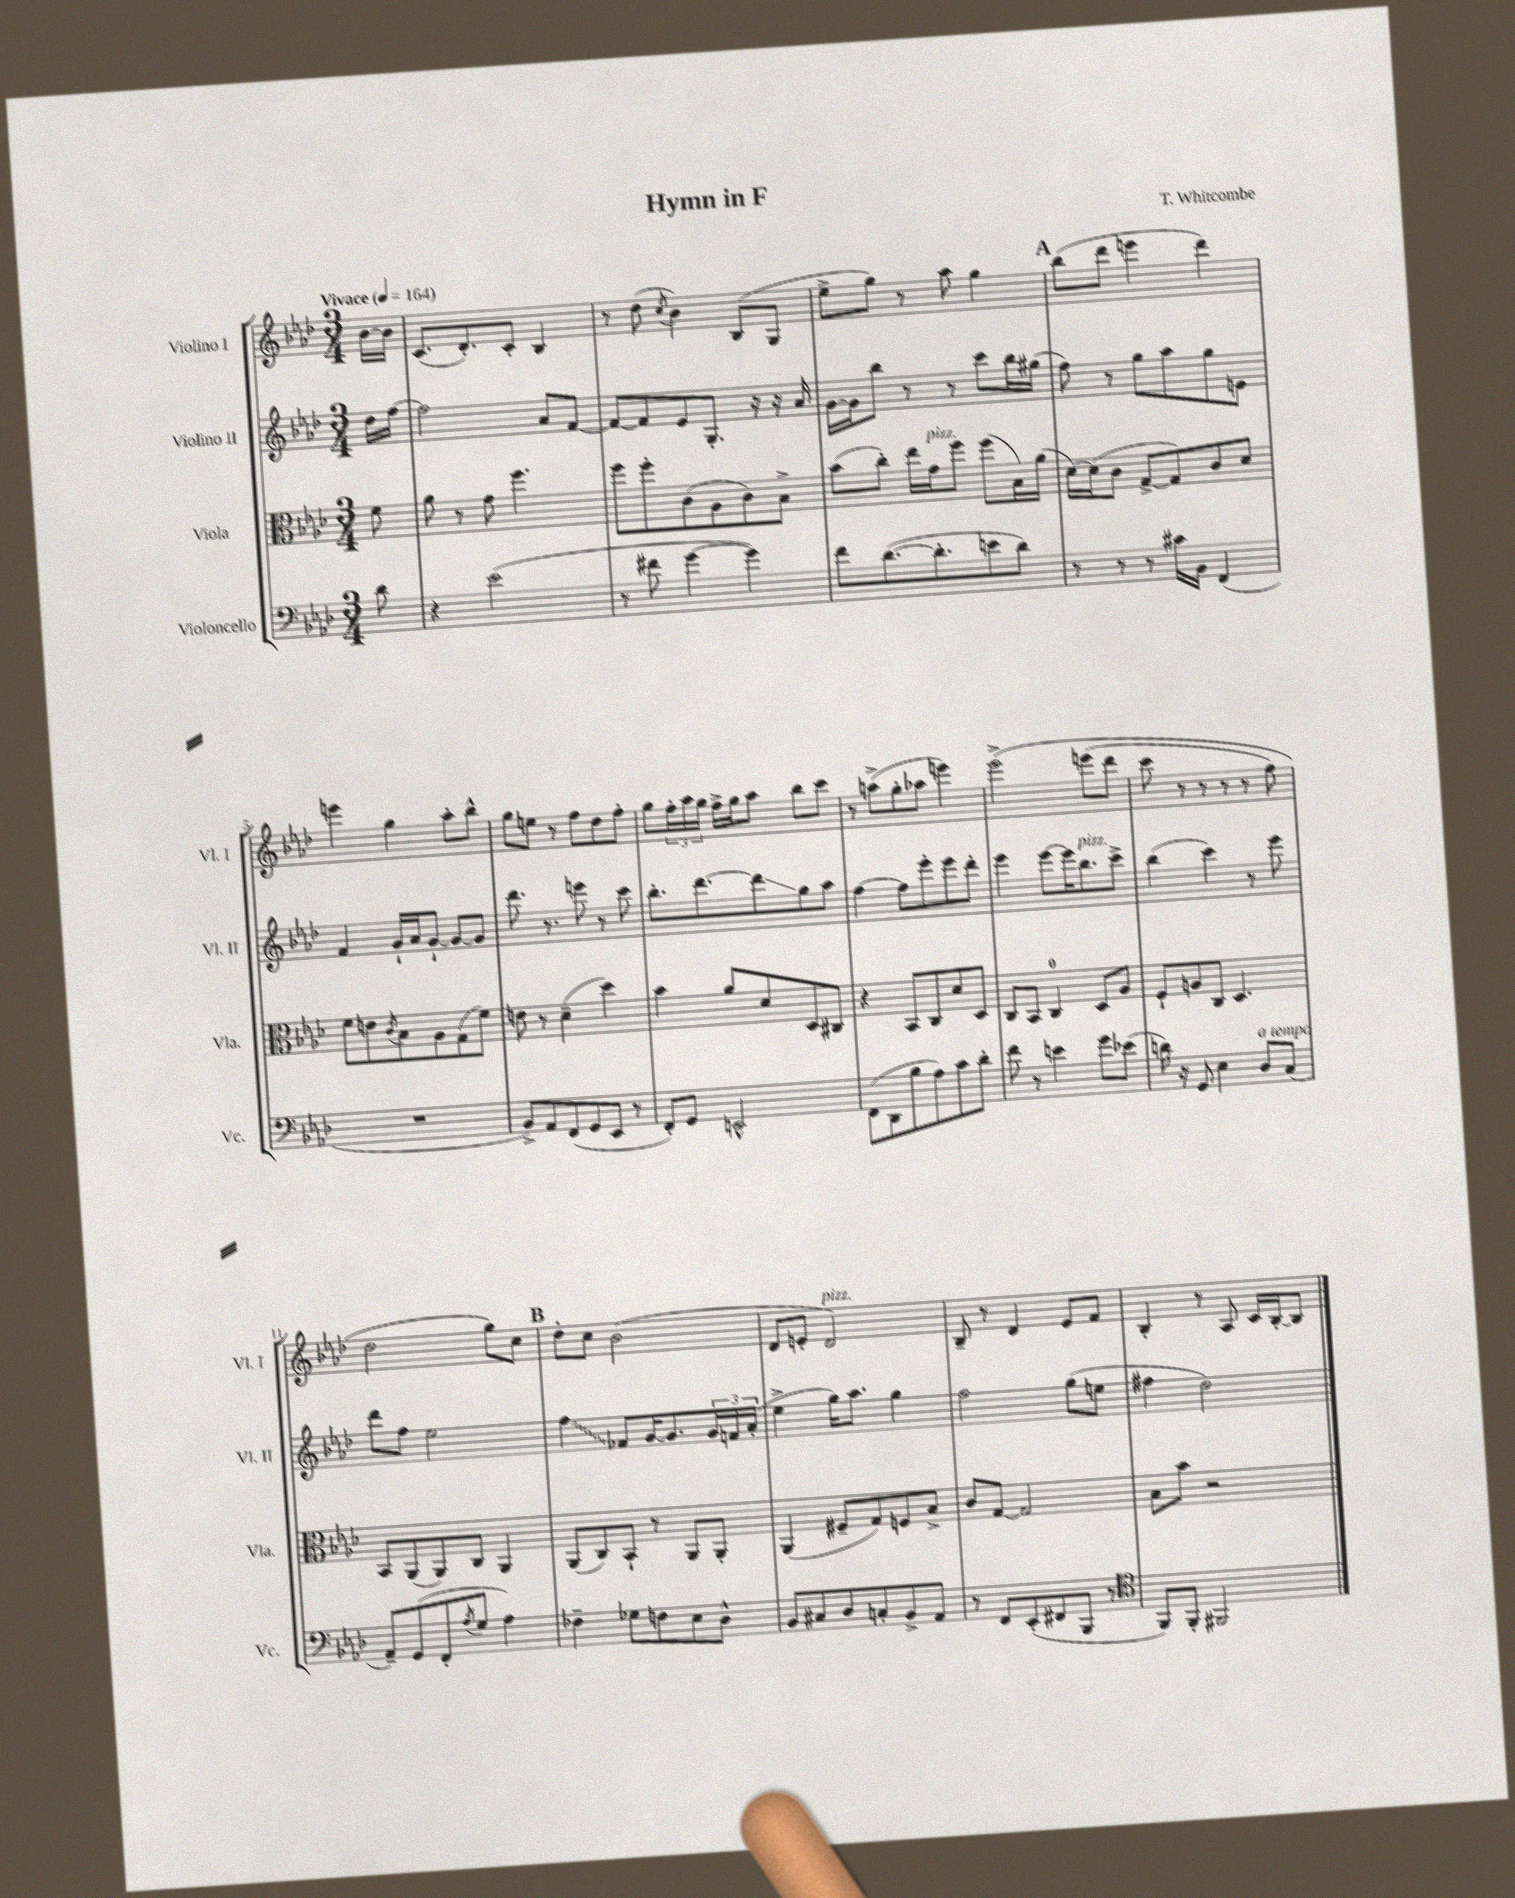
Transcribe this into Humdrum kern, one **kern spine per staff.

**kern	**kern	**kern	**kern
*staff4	*staff3	*staff2	*staff1
*clefF4	*clefC3	*clefG2	*clefG2
*k[b-e-a-d-]	*k[b-e-a-d-]	*k[b-e-a-d-]	*k[b-e-a-d-]
*M3/4	*M3/4	*M3/4	*M3/4
*MM164	*MM164	*MM164	*MM164
8d-\	8f\	16dd-\LL	[16b-\LL
.	.	[16ff\JJ	16b-\]JJ
=	=	=	=
4r	8a-\	2ff\]	(8.c/L
.	8r	.	.
.	.	.	8.d-'/)
(2e-\	8g\	.	.
.	4.ff\	.	8c'/J
.	.	8a-/L	4B-/
.	.	[8f/J	.
=	=	=	=
8r	8ff\L	8f/_L	8r
8f#\	8ff'\	8f/]	(8dd-\
.	.	.	8qcc/
[4g\	(8c\	8e-/	4b-\)
.	8A-\	8.G'/J	.
4g\])	8c\)	.	(8B-/L
.	.	16r	.
.	8B-^\J	16r	8G/J
.	.	16a-/	.
=	=	=	=
8f\L	(8b-\L	[16g\LL	8ee-^\L
.	.	16g\]J	.
([8.d-\	8cc'\J)	8bb-\J	8gg\J)
.	16ee-\LL	8r	8r
8.d-'\]	16g\J	.	.
.	8ff\J	8r	8aa-\
8e\	(8ff\L	8ccc\L	4gg\
8d-\J)	16B-\L)	16bb-\L	.
.	(16a-\JJ	(16gg#\JJ	.
=	=	=	=
8r	[16d-\LL)	8ff\)	(8bb-\L
.	(16d-\]J	.	.
8r	8c\J	8r	8ddd-\J
8r	[8G^/L	8gg\L	4eee\
16c#\LL	8G/])	8aa-\	.
16BB-\JJ	.	.	.
(4FF/	8c/	8gg\	4ddd-\)
.	8d-/J	8e\J	.
=	=	=	=
2.r	8f\L	4f/	4eee\
.	8e\	.	.
.	8qc/	.	.
.	8B-\	16g`/LL	4gg\
.	.	16a-/J	.
.	8A-\	[8g`/J	.
.	(8G\	8g/_L	8aa-'\L
.	8f\J)	8g/]J	8bb-^^\J
=	=	=	=
8BB-^/L)	8e\	8.ddd-\	8gg\L
8AA-/	8r	.	8ee\J
.	.	8.r	.
(8FF/	(4d-~\	.	8r
8GG/	.	8eee\	8ff\L
8EE-/J	4dd-\)	8r	8dd-\
8r	.	8ccc\	8ff'\J
=	=	=	=
8FF'/L)	4b-\	8.bb-'\L	8gg\L
8GG/J	.	.	24ff'\L
.	.	.	24aa-\
.	.	[8.ddd-\	.
.	.	.	24gg\JJ
2EE^^/	8a-/L	.	16ff^\LL
.	.	.	16gg\J
.	8d-/	8ddd-\]	8aa-\J
.	8D-/	8gg\	8bb-\L
.	8C#/J	8aa-\J	8ccc\J
=	=	=	=
(8FF\L	4r	[4ff\	8r
8DD-\	.	.	(8aa^\L
8B-\	8BB-/L	8ff\]L	8gg'\
8A-\)	8C/	8eee-'\	8aa-\J
8c\	8d-/	8eee-\	4eee\)
8d-'\J	8D-/J	8ddd-'\J	.
=	=	=	=
8f\	8C/L	4eee-\	&(2eee-^\
8r	8BB-/J	.	.
4e\	4C/	[8eee-\L	.
.	.	16eee-\]K	.
.	.	8.bb-\	.
8g\L	8D-/L	.	(8eee\L
(8e-\J	8A-/J	8ccc^\J	8ddd-\J
=	=	=	=
16d\)	8F`/L	(4bb-\	8ccc\
16r	.	.	.
8GG/	8A/	.	8r
4E-\	8C/J	4ccc\)	8r
.	4.D-/	.	8r
8D-/L	.	8r	8r
(8C/J	.	8eee-\	8ff\)
=	=	=	=
8AA-~/L)	8BB-/L	8ddd-\L	2dd-\
(8GG/	(8AA-/	8ff\J	.
8FF'/	8AA-/)	2ee-\	.
8qA-/	.	.	.
8G/J	8C/J	.	.
4A-\)	4AA-/	.	8gg\L&)
.	.	.	8cc\J
=	=	=	=
4F-~\	(8AA-/L	4ff\	8dd-'\L
.	8C/)	.	8cc\J
8G-\L	8BB-`/J	8f-/L	(2b-\
8F\	8r	[16g/K	.
.	.	8.g/]	.
8E-\	8AA-/L	.	.
8D-^^\J	8AA-'/J	24g/L	.
.	.	24f/	.
.	.	(24a-'/JJ	.
=	=	=	=
8BB-/L	(4AA-/	4ee-^\	8d-/L
8C#/	.	.	8e'/J
8D-/	8F#~/L	16gg\LK)	2d-/)
.	.	8.aa-\J	.
8C'/	8G/)	.	.
8BB-^/	8F/	4gg\	.
8AA-/J	8B-^/J	.	.
=	=	=	=
8r	8c/L	2ff\	8B-~/
8FF/L	[8G/J	.	8r
(8EE-'/	2G/]	.	4d-/
8FF#/	.	.	.
8BBB-/J	.	(8gg\L	8e-/L
8r	.	8ee\J	8f/J
=	=	=	=
*clefC4	*	*	*
8FF/L)	8B-\L	4ff#\	4B-'/
8FF'/J	8b-\J	.	.
2FF#/	2r	2dd-\)	8r
.	.	.	8A-/
.	.	.	16c/LL
.	.	.	[16B-'/J
.	.	.	8B-/]J
==	==	==	==
*-	*-	*-	*-
